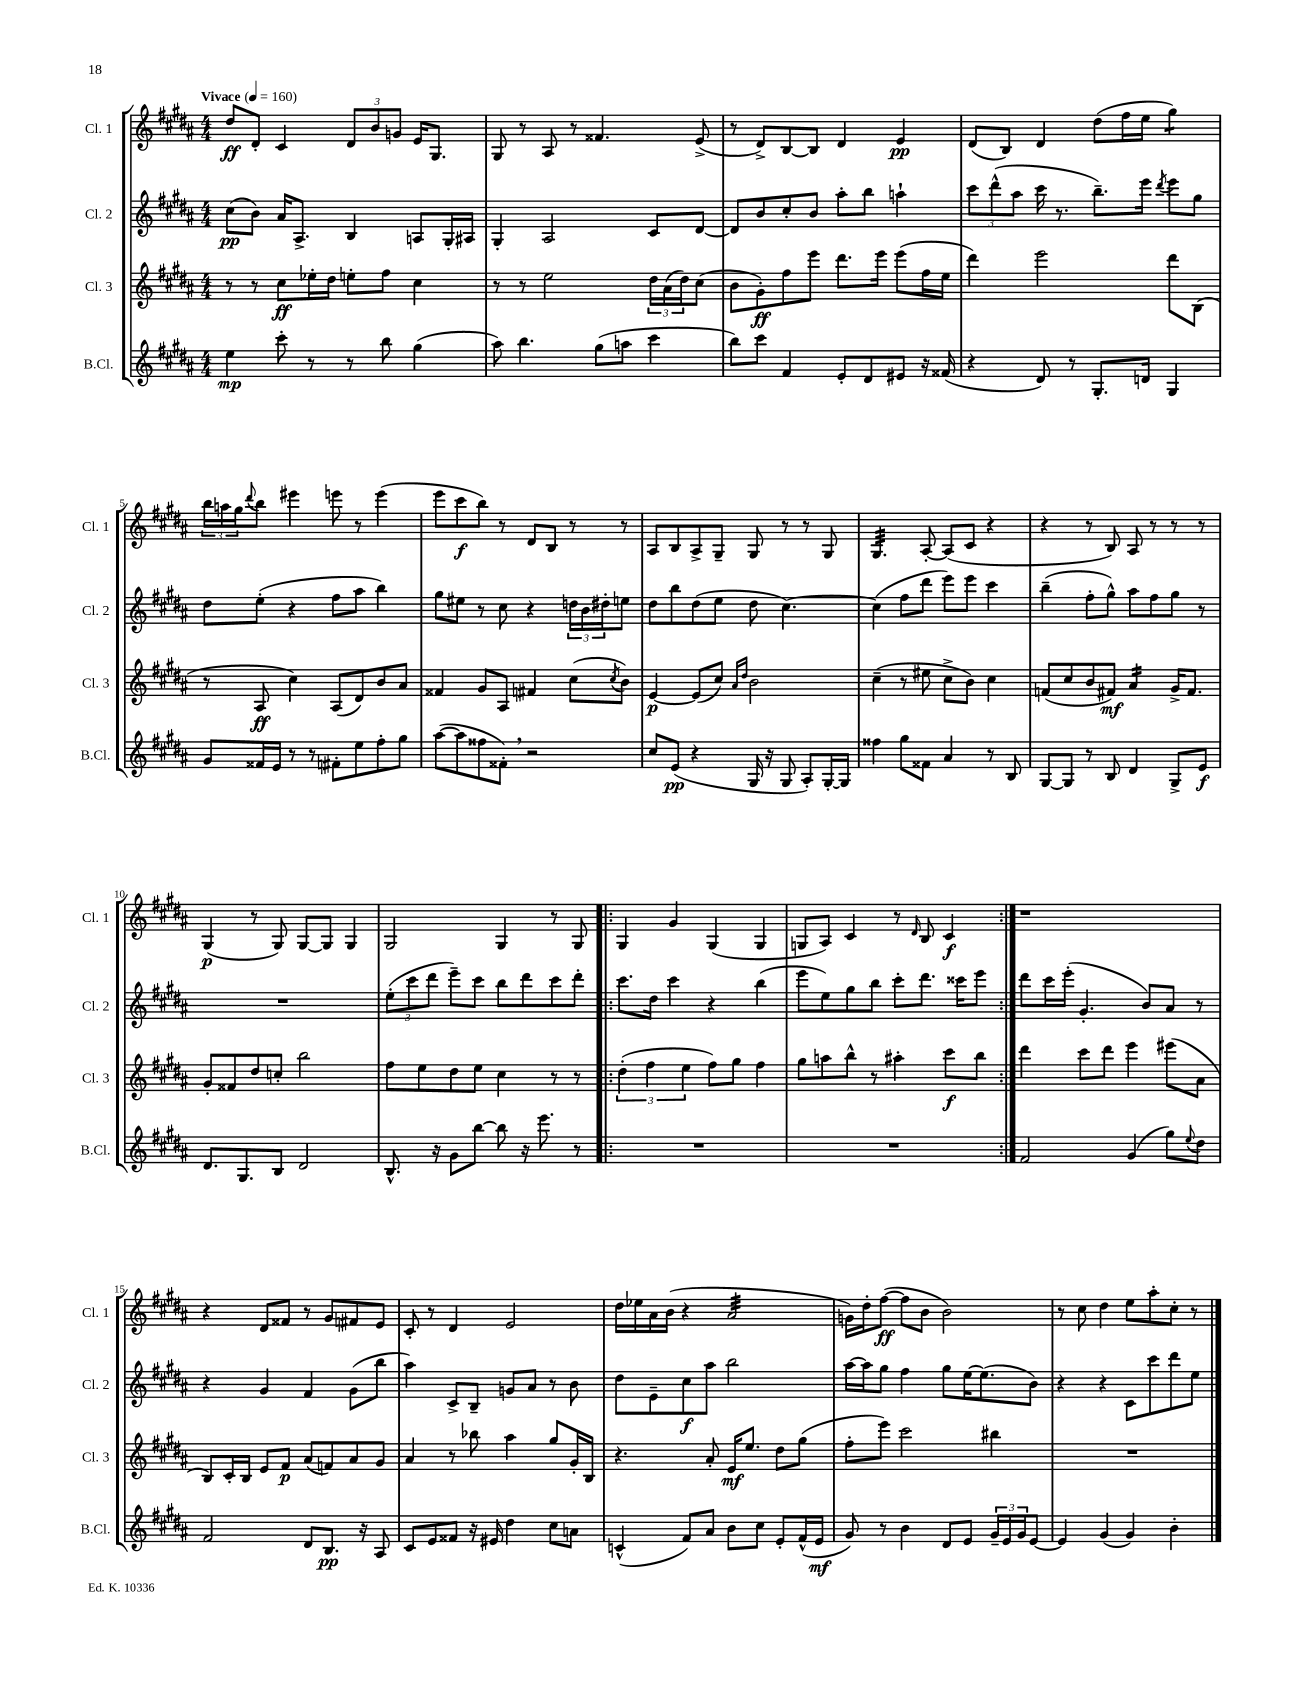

**kern	**kern	**kern	**kern
*staff4	*staff3	*staff2	*staff1
*clefG2	*clefG2	*clefG2	*clefG2
*k[f#c#g#d#a#]	*k[f#c#g#d#a#]	*k[f#c#g#d#a#]	*k[f#c#g#d#a#]
*M4/4	*M4/4	*M4/4	*M4/4
*MM160	*MM160	*MM160	*MM160
4ee\	8r	(8cc#\L	8dd#/L
.	8r	8b\J)	8d#'/J
8ccc#'\	8cc#\L	16a#/LK	4c#/
.	.	8.A#^/J	.
8r	16ee-'\L	.	.
.	16dd#\JJ	.	.
8r	8ee'\L	4B/	12d#/L
.	.	.	12b/
8bb\	8ff#\J	.	.
.	.	.	12g/J
(4gg#\	4cc#\	8A/L	16e/LK
.	.	.	8.G#/J
.	.	16G#'/L	.
.	.	16A#/JJ	.
=	=	=	=
8aa#\)	8r	4G#'/	8G#/
4.bb\	8r	.	8r
.	2ee\	2A#/	8A#/
.	.	.	8r
(8gg#\L	.	.	4.f##/
8aa\J	.	.	.
4ccc#\	24dd#\LL	8c#/L	.
.	(24a#\	.	.
.	24dd#\J)	.	.
.	(8cc#\J	[8d#/J	(8e^/
=	=	=	=
8bb\L)	8b\L	8d#/]L	8r
8ccc#\J	8g#'\)	8b/	8d#^/L)
4f#/	8ff#\	8cc#'/	[8B/
.	8eee\J	8b/J	8B/]J
8e'/L	8.ddd#\L	8aa#'\L	4d#/
8d#/	.	8bb\J	.
.	16eee\Jk	.	.
8e#/J	(8eee\L	4aa`\	4e/
16r	16ff#\L	.	.
(16f##/	16ee\JJ	.	.
=	=	=	=
4r	4ddd#\)	12ccc#\L	(8d#/L
.	.	(12ddd#^^\	.
.	.	.	8B/J)
.	.	12aa#\J	.
8d#/)	2eee\	16ccc#\	4d#/
.	.	8.r	.
8r	.	.	.
8.G#'/L	.	8.bb~\L)	(8dd#\L
.	.	.	16ff#\L
16d/Jk	.	16eee\Jk	16ee\JJ
.	.	8qddd#/	.
4G#/	8ddd#\L	8eee\L	4gg#\)
.	(8B\J	8gg#\J	.
=	=	=	=
8g#/L	8r	8dd#\L	24bb\LL
.	.	.	24aa\
.	.	.	24gg#\J
.	.	.	8qqddd#/
16f##/L	8A#/	(8ee'\J	8bb\J
16e/JJ	.	.	.
8r	4cc#\)	4r	4eee#\
8r	.	.	.
8f#'\L	(8A#/L	8ff#\L	8eee\
8ee\	8d#/)	8aa#\J	8r
8ff#'\	8b/	4bb\)	(4eee\
8gg#\J	8a#/J	.	.
=	=	=	=
([8aa#\L	4f##/	8gg#\L	8eee\L
8aa#\]	.	8ee#\J	8ccc#\
8ff##\	8g#/L	8r	8bb\J)
8f##'\J)	8A#/J	8cc#\	8r
2r	4f#/	4r	8d#/L
.	.	.	8B/J
.	(8cc#\L	24dd\LL	8r
.	.	24b\	.
.	.	24dd#'\J	.
.	8qcc#/	.	.
.	8b\J)	8ee\J	8r
=	=	=	=
8cc#/L	[4e/	8dd#\L	8A#/L
(8e/J	.	8bb\	8B/
4r	(8e/]L	(8dd#\	8A#^/
.	8cc#/J)	8ee\J	8G#~/J
.	16qqa#/LL	.	.
.	16qqdd#/JJ	.	.
16G#/	2b\	8dd#\	8G#/
16r	.	.	.
8G#/	.	[4.cc#\)	8r
8A#'/L)	.	.	8r
[16G#'/L	.	.	8G#/
16G#/]JJ	.	.	.
=	=	=	=
4ff##\	(4cc#~\	(4cc#\]	4.G#/
8gg#\L	8r	8ff#\L	.
8f##\J	8ee#\	8ddd#\J	[8A#'/
4a#/	8cc#^\L	8eee\L)	(8A#/]L
.	8b\J)	8eee\J	8c#/J
8r	4cc#\	4ccc#\	4r
8B/	.	.	.
=	=	=	=
[8G#/L	(8f/L	(4bb~\	4r
8G#/]J	8cc#/	.	.
8r	8b/	8ff#'\L	8r
8B/	8f#/J)	8gg#^^\J)	8B/)
4d#/	4a#/	8aa#\L	8A#/
.	.	8ff#\	8r
8G#^/L	16g#^/LK	8gg#\J	8r
.	8.f#/J	.	.
8e/J	.	8r	8r
=	=	=	=
8.d#/L	8g#'/L	1r	(4G#/
.	8f##/	.	.
8.G#/	.	.	.
.	8dd#/	.	8r
8B/J	8cc'/J	.	8G#/)
2d#/	2bb\	.	[8G#/L
.	.	.	8G#/]J
.	.	.	4G#/
=	=	=	=
8.B^^/	8ff#\L	(12ee'\L	2G#/
.	.	12ccc#\	.
.	8ee\	.	.
.	.	12ddd#\J	.
16r	.	.	.
8g#\L	8dd#\	8eee~\L)	.
[8bb\J	8ee\J	8ccc#\J	.
8bb\]	4cc#\	8bb\L	4G#/
16r	.	8ddd#\	.
8.eee\	.	.	.
.	8r	8ccc#\	8r
8r	8r	8ddd#'\J	8G#/
=!|:	=!|:	=!|:	=!|:
1r	(6dd#'\	8.ccc#\L	4G#/
.	6ff#\	.	.
.	.	16dd#\Jk	.
.	.	4ccc#\	4g#/
.	6ee\	.	.
.	8ff#\L)	4r	(4G#/
.	8gg#\J	.	.
.	4ff#\	(4bb\	4G#/
=	=	=	=
1r	8gg#\L	8eee\L	8G/L
.	8aa\	8ee\)	8A#/J)
.	8bb^^\J	8gg#\	4c#/
.	8r	8bb\J	.
.	4aa#'\	8ccc#'\L	8r
.	.	.	16qqd#/
.	.	8.ddd#\J	8B/
.	8ccc#\L	.	4c#/
.	.	16ccc##\LK	.
.	8bb\J	8eee\J	.
=:|!	=:|!	=:|!	=:|!
2f#/	4ddd#\	8ddd#\L	1r
.	.	16ccc#\L	.
.	.	(16eee'\JJ	.
.	8ccc#\L	4.g#'/	.
.	8ddd#\J	.	.
(4g#/	4eee\	.	.
.	.	8b/L)	.
8gg#\L)	(8eee#\L	8a#/J	.
8qqee/	.	.	.
8dd#\J	8a#\J	8r	.
=	=	=	=
2f#/	8B/L)	4r	4r
.	16c#'/L	.	.
.	16B/JJ	.	.
.	8e/L	4g#/	8d#/L
.	8f#/J	.	8f##/J
8d#/L	(8a#/L	4f#/	8r
8.B/J	8f/)	.	8g#/L
.	8a#/	(8g#\L	8f#/
16r	.	.	.
8A#/	8g#/J	8bb\J	8e/J
=	=	=	=
8c#/L	4a#/	4aa#\)	8c#'/
8e/	.	.	8r
8f##/J	8r	8c#^/L	4d#/
16r	8bb-\	8B~/J	.
16e#/	.	.	.
4dd#\	4aa#\	8g/L	2e/
.	.	8a#/J	.
8cc#\L	8gg#/L	8r	.
8a\J	16g#'/L	8b\	.
.	16B/JJ	.	.
=	=	=	=
(4c^^/	4.r	8dd#\L	16dd#\LL
.	.	.	16ee-\
.	.	8e~\	16a#\
.	.	.	(16b\JJ
8f#/L)	.	8cc#\	4r
8a#/J	8a#'/	8aa#\J	.
8b\L	16e/LK	2bb\	2a#/
.	8.ee/J	.	.
8cc#\J	.	.	.
8e'/L	8dd#\L	.	.
(16f#^^/L	(8gg#\J	.	.
16e/JJ	.	.	.
=	=	=	=
8g#/)	8ff#'\L	[16aa#\LL	16g\LL)
.	.	16aa#\]J	16dd#'\J
8r	8eee\J)	8gg#\J	([8ff#\J
4b\	2ccc#\	4ff#\	8ff#\]L
.	.	.	8b\J
8d#/L	.	8gg#\L	2b\)
8e/J	.	[16ee\K	.
.	.	(8.ee\]	.
24g#~/LL	4bb#\	.	.
24e/	.	.	.
24g#/J	.	.	.
[8e/J	.	8b\J)	.
=	=	=	=
4e/]	1r	4r	8r
.	.	.	8cc#\
(4g#/	.	4r	4dd#\
4g#/)	.	8c#\L	8ee\L
.	.	8ccc#\	8aa#'\
4b'\	.	8ddd#\	8cc#'\J
.	.	8ee\J	8r
==	==	==	==
*-	*-	*-	*-
